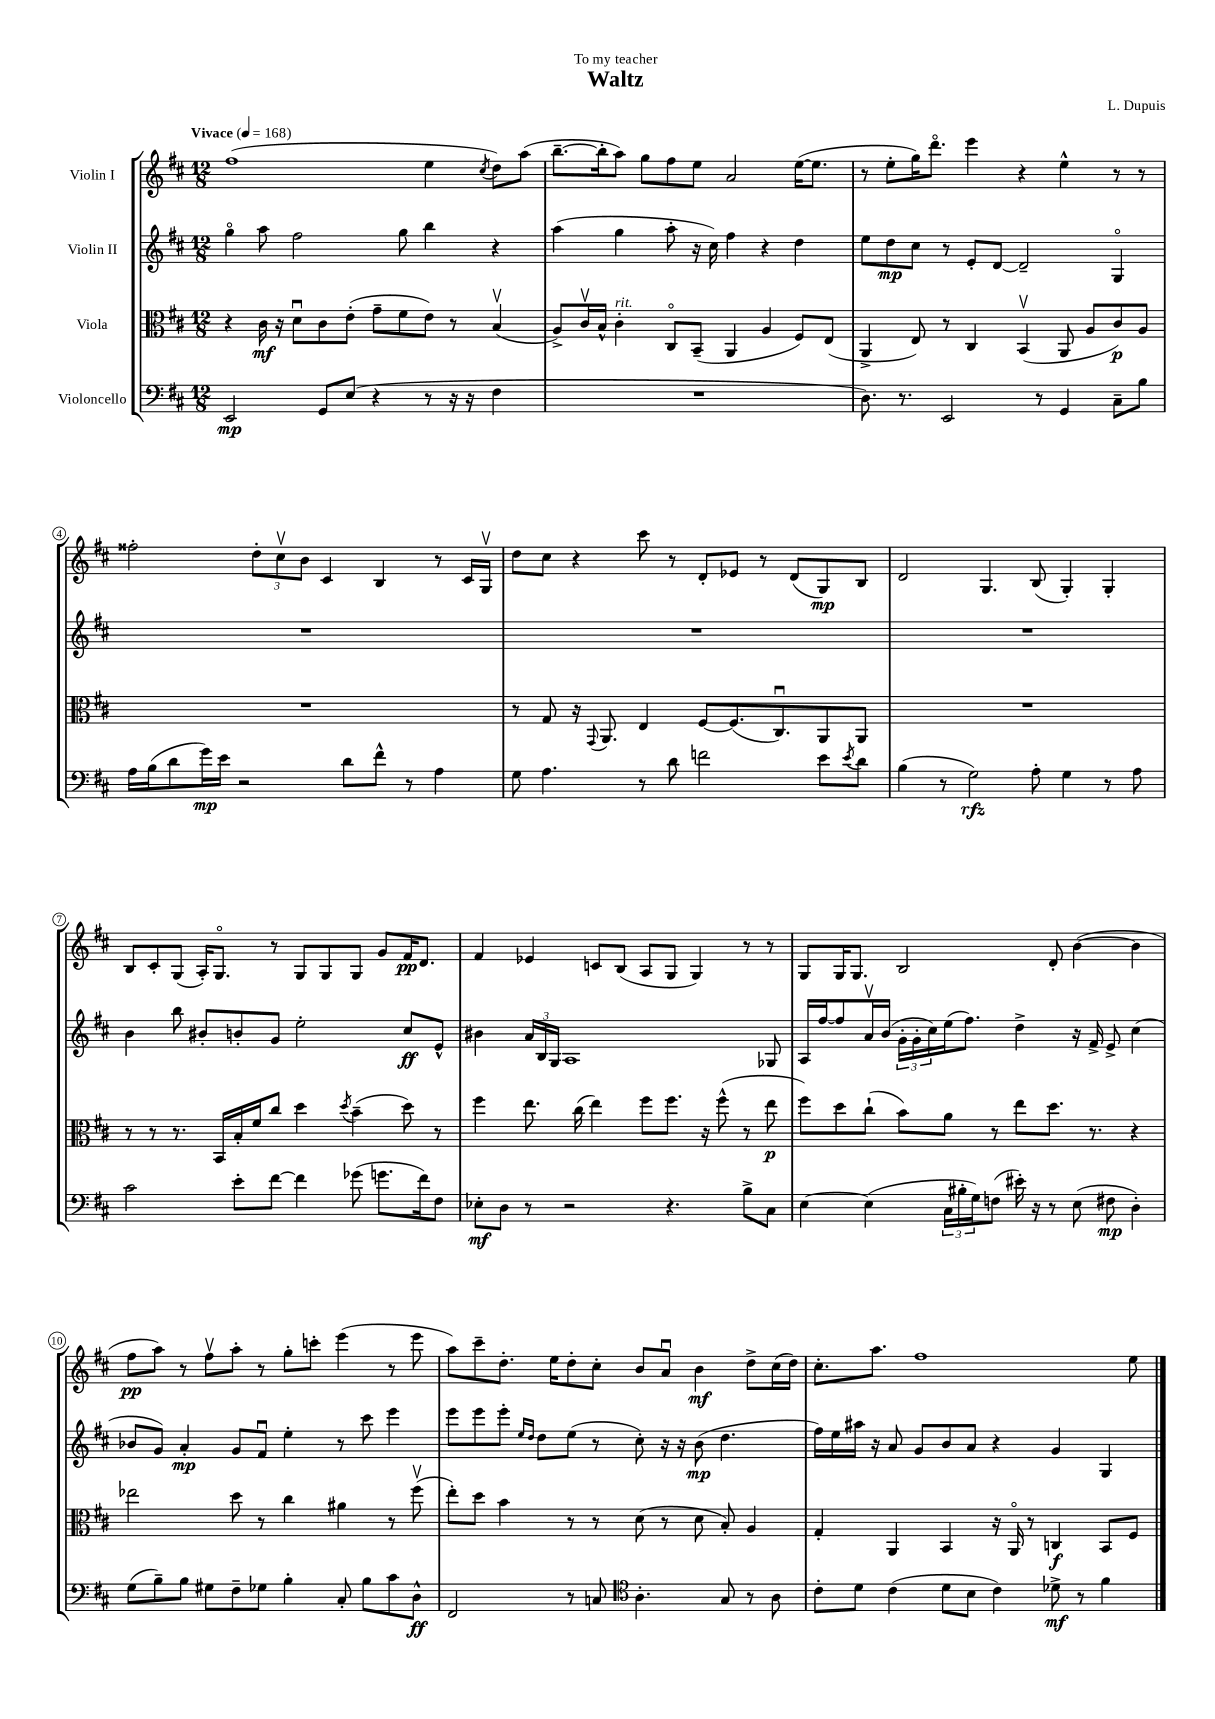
\header { title = "Waltz" composer = "L. Dupuis" dedication = "To my teacher" }
<<
\new StaffGroup <<
\new Staff = "s0" \with { instrumentName = "Violin I" } {
    \clef treble \key d \major \numericTimeSignature \time 12/8 \tempo "Vivace" 4 = 168
    fis''1( e''4 \acciaccatura { cis''8 } d''8) a''8( |
    b''8.~-- b''16-. a''8) g''8 fis''8 e''8 a'2 e''16~( e''8. |
    r8 e''8-. g''16) d'''8.\flageolet e'''4 r4 e''4-^ r8 r8 |
    fisis''2-. \tuplet 3/2 { d''8-. cis''8\upbow b'8 } cis'4 b4 r8 cis'16 g16\upbow |
    d''8 cis''8 r4 cis'''8 r8 d'8-. ees'8 r8 d'8( g8\mp) b8 |
    d'2 g4. b8( g4-.) g4-. |
    b8 cis'8-. g8( a16-.) g8.\flageolet r8 g8 g8 g8 g'8 fis'16\pp d'8. |
    fis'4 ees'4 c'8 b8( a8 g8 g4) r8 r8 |
    g8 g16 g8. b2 d'8-. b'4~( b'4 |
    fis''8\pp a''8) r8 fis''8\upbow a''8-. r8 g''8-. c'''8-. e'''4( r8 e'''8 |
    a''8) cis'''8-- d''8.-. e''16 d''8-. cis''8-. b'8 a'8\downbow b'4\mf d''8-> cis''16( d''16) |
    cis''8.-. a''8. fis''1 e''8 \bar "|." |
}
\new Staff = "s1" \with { instrumentName = "Violin II" } {
    \clef treble \key d \major \numericTimeSignature \time 12/8
    g''4\flageolet a''8 fis''2 g''8 b''4 r4 |
    a''4( g''4 a''8-. r16 cis''16) fis''4 r4 d''4 |
    e''8 d''8\mp cis''8 r8 e'8-. d'8~ d'2-- g4\flageolet |
    R1. |
    R1. |
    R1. |
    b'4 b''8 bis'8-. b'8-. g'8 e''2-. cis''8\ff e'8-^ |
    bis'4 \tuplet 3/2 { a'16 b16 g16 } a1 ges8 |
    a16 fis''16~ fis''8 a'16\upbow b'16( \tuplet 3/2 { g'16-. g'16-. cis''16) } e''16( fis''8.) d''4-> r16 fis'16-> e'8-> cis''4( |
    bes'8 g'8) a'4-.\mp g'8 fis'8\downbow e''4-. r8 cis'''8 e'''4 |
    e'''8 e'''8 e'''8-. \grace { e''16 d''16 } d''8 e''8( r8 cis''8-.) r16 r16 b'8\mp( d''4. |
    fis''16) e''16 ais''16 r16 a'8 g'8 b'8 a'8 r4 g'4 g4 \bar "|." |
}
\new Staff = "s2" \with { instrumentName = "Viola" } {
    \clef alto \key d \major \numericTimeSignature \time 12/8
    r4 cis'16\mf r16 d'8\downbow cis'8 e'8-.( g'8-- fis'8 e'8) r8 b4\upbow( |
    a8->) cis'16\upbow b16-^ cis'4-.^\markup { \italic "rit." } cis8\flageolet b,8--( a,4 a4 fis8) e8( |
    a,4-> e8) r8 cis4 b,4\upbow( a,8 a8 cis'8\p) a8 |
    R1. |
    r8 g8 r16 \appoggiatura { g,8 } a,8. e4 fis8~ fis8.( cis8.\downbow) a,8 a,8 |
    R1. |
    r8 r8 r8. b,16 b16-. fis'16 cis''8 d''4 \acciaccatura { d''8 } b'4--( d''8) r8 |
    fis''4 e''8. cis''16( e''4) fis''8 fis''8. r16 fis''8-^( r8 e''8\p |
    fis''8) d''8 cis''8-!( b'8) a'8 r8 e''8 d''8. r8. r4 |
    ees''2 d''8 r8 cis''4 ais'4 r8 fis''8\upbow( |
    e''8-.) d''8 b'4 r8 r8 d'8( r8 d'8 b8-.) a4 |
    g4-. a,4 b,4 r16 a,16\flageolet r8 c4\f b,8 fis8 \bar "|." |
}
\new Staff = "s3" \with { instrumentName = "Violoncello" } {
    \clef bass \key d \major \numericTimeSignature \time 12/8
    e,2\mp g,8 e8( r4 r8 r16 r16 fis4 |
    R1. |
    d8.) r8. e,2 r8 g,4 cis8-- b8 |
    a16 b16( d'8 g'16\mp) e'16 r2 d'8 fis'8-^ r8 a4 |
    g8 a4. r8 d'8 f'2 e'8 \acciaccatura { e'8 } d'8 |
    b4( r8 g2\rfz) a8-. g4 r8 a8 |
    cis'2 e'8-. fis'8~ fis'4 ges'8( g'8. fis'16) fis8 |
    ees8-.\mf d8 r8 r2 r4. b8-> cis8 |
    e4~ e4( \tuplet 3/2 { cis16 bis16-. g16) } f8( eis'16-.) r16 r8 e8( fis8\mp d4-.) |
    g8( b8--) b8 gis8 fis8-- ges8 b4-. cis8-. b8 cis'8 d8-^\ff |
    fis,2 r8 c8 \clef tenor a4.-. g8 r8 a8 |
    cis'8-. d'8 cis'4( d'8 b8 cis'4) des'8->\mf r8 fis'4 \bar "|." |
}
>>
>>
\layout { \context { \Score \override BarNumber.stencil = #(make-stencil-circler 0.1 0.3 ly:text-interface::print) } }
